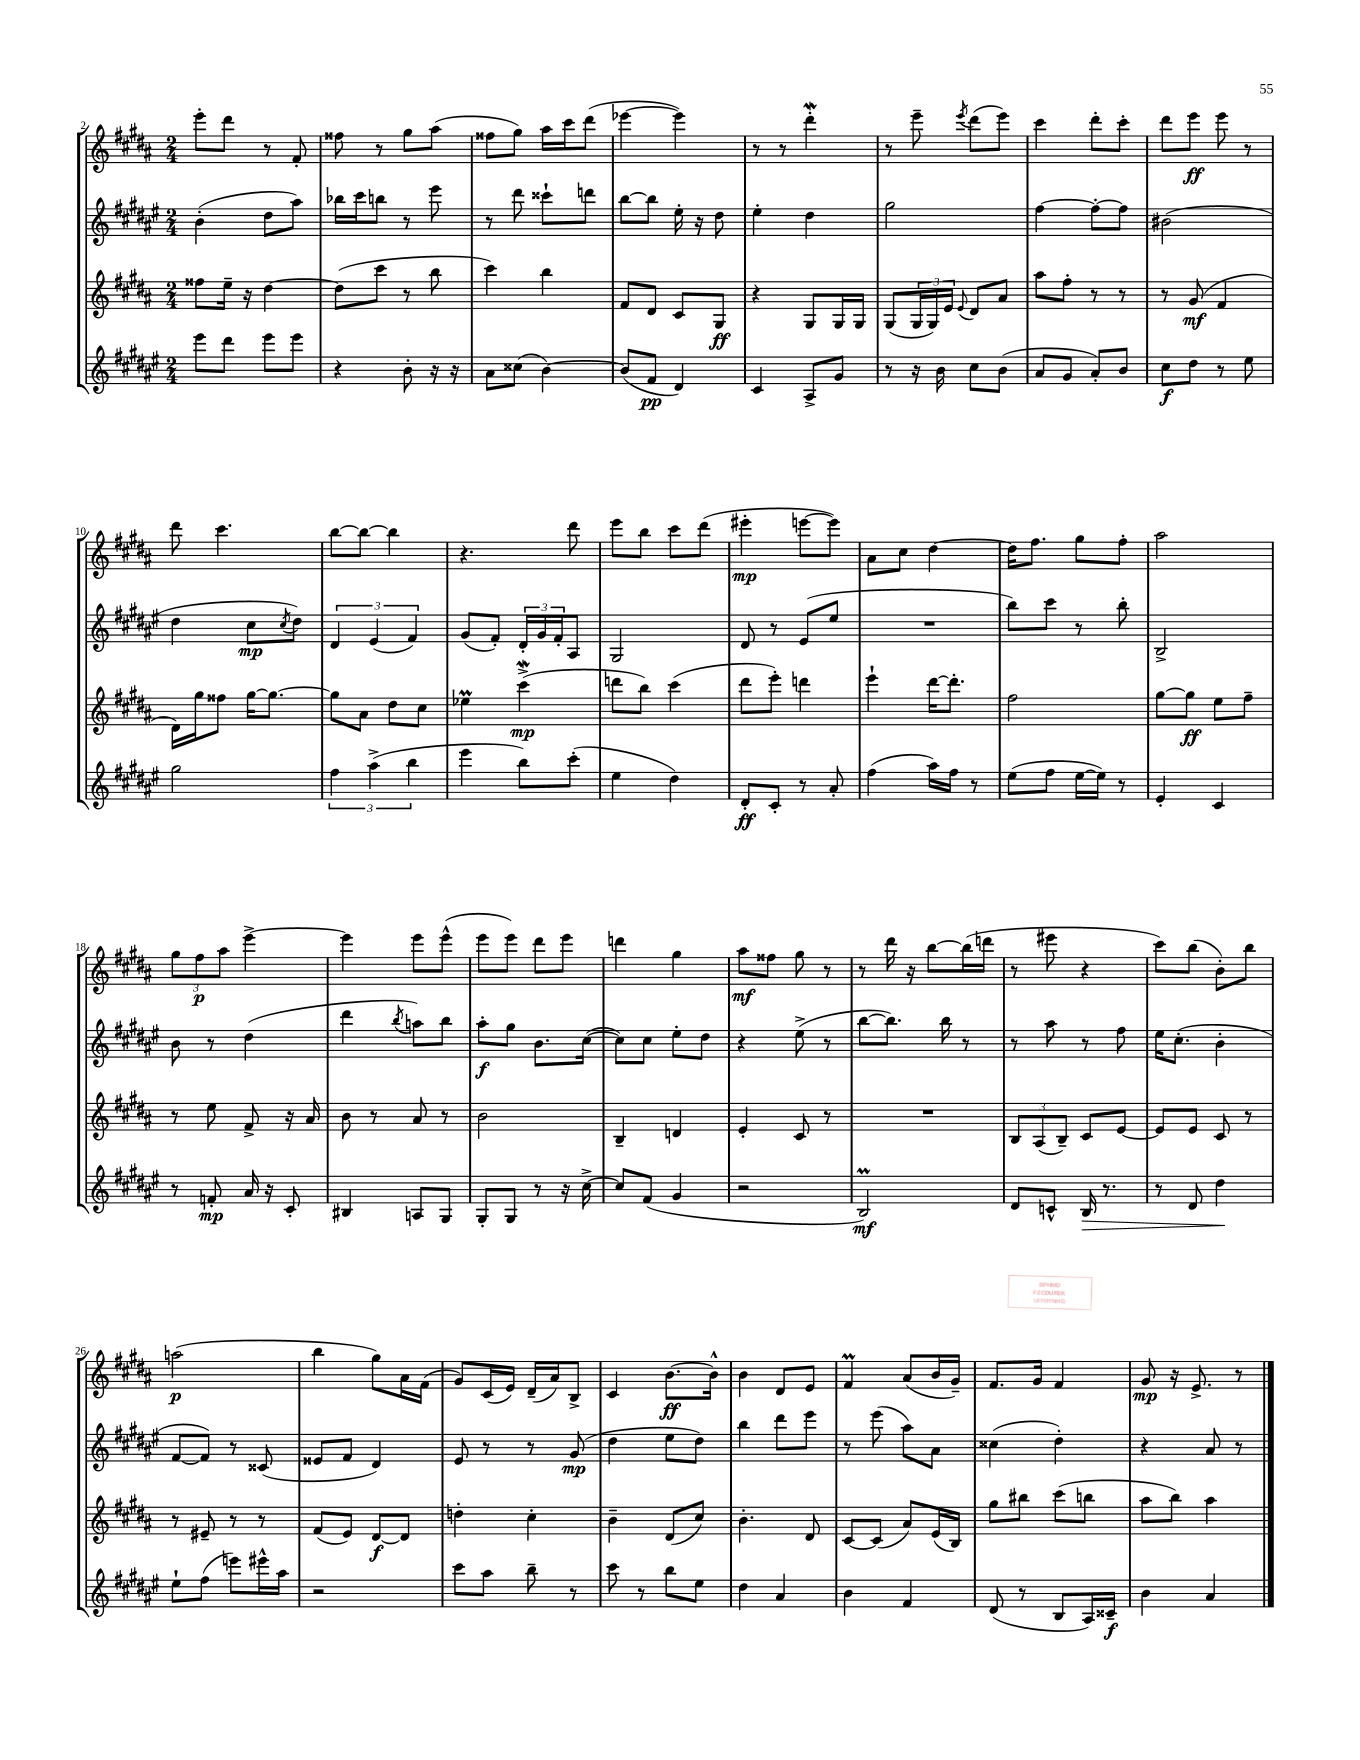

**kern	**kern	**kern	**kern
*staff4	*staff3	*staff2	*staff1
*clefG2	*clefG2	*clefG2	*clefG2
*k[f#c#g#d#a#e#]	*k[f#c#g#d#a#]	*k[f#c#g#d#a#e#]	*k[f#c#g#d#a#]
*M2/4	*M2/4	*M2/4	*M2/4
8eee#\L	8ff##\L	(4b'\	8eee'\L
8ddd#\J	16ee~\Jk	.	8ddd#\J
.	16r	.	.
8eee#\L	[4dd#\	8dd#\L	8r
8eee#\J	.	8aa#\J)	8f#'/
=	=	=	=
4r	(8dd#\]L	16bb-\LL	8ff##\
.	.	16ccc#\J	.
.	8ccc#\J	8bb\J	8r
8b'\	8r	8r	8gg#\L
16r	8bb\	8eee#\	(8aa#\J
16r	.	.	.
=	=	=	=
8a#\L	4ccc#\)	8r	8ff##\L
(8cc##\J	.	8ddd#\	8gg#\J)
[4b\)	4bb\	8ccc##`\L	16aa#\LL
.	.	.	16ccc#\J
.	.	8ddd\J	(8ddd#\J
=	=	=	=
(8b/]L	8f#/L	[8bb\L	[4eee-\
8f#/J	8d#/J	8bb\]J	.
4d#/)	8c#/L	16ee#'\	4eee-\])
.	.	16r	.
.	8G#/J	8dd#\	.
=	=	=	=
4c#/	4r	4ee#'\	8r
.	.	.	8r
8A#^/L	8G#/L	4dd#\	4ddd#'\
8g#/J	16G#/L	.	.
.	16G#/JJ	.	.
=	=	=	=
8r	(8G#/L	2gg#\	8r
16r	24G#/L	.	8eee~\
.	24G#/)	.	.
16b\	.	.	.
.	24e/JJ	.	.
.	8qqe/	.	8qeee/
8cc#\L	8d#/L	.	(8ddd#\L
(8b\J	8a#/J	.	8eee\J)
=	=	=	=
8a#/L	8aa#\L	[4ff#\	4ccc#\
8g#/J	8ff#'\J	.	.
8a#'/L)	8r	8ff#'\_L	8ddd#'\L
8b/J	8r	8ff#\]J	8ccc#'\J
=	=	=	=
8cc#\L	8r	(2b#\	8ddd#\L
8dd#\J	(8g#/	.	8eee\J
8r	4f#/	.	8eee\
8ee#\	.	.	8r
=	=	=	=
2gg#\	16d#\LL)	4dd#\	8ddd#\
.	16gg#\J	.	.
.	8ff##\J	.	4.ccc#\
.	[16gg#\LK	8cc#\L	.
.	8.gg#\_J	.	.
.	.	8qcc#/	.
.	.	8dd#\J)	.
=	=	=	=
6ff#\	8gg#\]L	6d#/	[8bb\L
.	8a#\J	.	8bb\_J
(6aa#^\	.	(6e#/	.
.	8dd#\L	.	4bb\]
6bb\	.	6f#/)	.
.	8cc#\J	.	.
=	=	=	=
4eee#\	4ee-\	(8g#/L	4.r
.	.	8f#'/J)	.
8bb\L)	(4ccc#^\	24d#'/LL	.
.	.	24g#/	.
.	.	24f#'/J	.
(8ccc#'\J	.	8A#/J	8ddd#\
=	=	=	=
4ee#\	8ddd\L	2G#/	8eee\L
.	8bb\J)	.	8bb\J
4dd#\)	(4ccc#\	.	8ccc#\L
.	.	.	(8ddd#\J
=	=	=	=
8d#'/L	8ddd#\L	8d#/	4eee#'\
8c#'/J	8eee'\J)	8r	.
8r	4ddd\	(8e#/L	[8eee\L
8a#'/	.	8ee#/J	8eee\]J)
=	=	=	=
(4ff#\	4eee`\	2r	8a#\L
.	.	.	8cc#\J
16aa#\LL)	[16ddd#\LK	.	[4dd#\
16ff#\JJ	8.ddd#'\]J	.	.
8r	.	.	.
=	=	=	=
(8ee#\L	2ff#\	8bb\L)	16dd#\]LK
.	.	.	8.ff#\J
8ff#\J	.	8ccc#\J	.
[16ee#\LL	.	8r	8gg#\L
16ee#\]JJ)	.	.	.
8r	.	8bb'\	8ff#'\J
=	=	=	=
4e#'/	[8gg#\L	2B^/	2aa#\
.	8gg#\]J	.	.
4c#/	8ee\L	.	.
.	8ff#~\J	.	.
=	=	=	=
8r	8r	8b\	12gg#\L
.	.	.	12ff#\
8f'/	8ee\	8r	.
.	.	.	12aa#\J
16a#/	8f#^/	(4dd#\	[4eee^\
16r	.	.	.
8c#'/	16r	.	.
.	16a#/	.	.
=	=	=	=
4B#/	8b\	4ddd#\	4eee\]
.	8r	.	.
.	.	8qbb/	.
8A/L	8a#/	8aa\L)	8eee\L
8G#/J	8r	8bb\J	(8eee^^\J
=	=	=	=
8G#'/L	2b\	8aa#'\L	8eee\L
8G#/J	.	8gg#\J	8eee\J)
8r	.	8.b\L	8ddd#\L
16r	.	.	8eee\J
[16cc#^\	.	([16cc#\Jk	.
=	=	=	=
8cc#/]L	4B~/	8cc#\]L)	4ddd\
(8f#/J	.	8cc#\J	.
4g#/	4d/	8ee#'\L	4gg#\
.	.	8dd#\J	.
=	=	=	=
2r	4e'/	4r	8aa#\L
.	.	.	8ff##\J
.	8c#/	(8ee#^\	8gg#\
.	8r	8r	8r
=	=	=	=
2B/)	2r	[8bb\L	8r
.	.	8.bb\]J)	16ddd#\
.	.	.	16r
.	.	.	[8bb\L
.	.	16bb\	.
.	.	8r	(16bb\]L
.	.	.	16ddd\JJ
=	=	=	=
8d#/L	12B/L	8r	8r
.	(12A#/	.	.
8c^^/J	.	8aa#\	8eee#\
.	12B~/J)	.	.
16B/	8c#/L	8r	4r
8.r	.	.	.
.	[8e/J	8ff#\	.
=	=	=	=
8r	8e/]L	16ee#\LK	8ccc#\L)
.	.	(8.cc#'\J	.
8d#/	8e/J	.	(8bb\J
4dd#\	8c#/	4b'\	8b'\L)
.	8r	.	8bb\J
=	=	=	=
8ee#`\L	8r	[8f#/L	(2aa\
(8ff#\J	8e#~/	8f#/]J)	.
8eee\L)	8r	8r	.
16eee#^^\L	8r	(8c##/	.
16aa#\JJ	.	.	.
=	=	=	=
2r	(8f#/L	8e##/L	4bb\
.	8e/J)	8f#/J	.
.	[8d#/L	4d#/)	8gg#\L)
.	8d#/]J	.	16a#\L
.	.	.	(16f#\JJ
=	=	=	=
8ccc#\L	4dd'\	8e#/	8g#/L)
8aa#\J	.	8r	(16c#/L
.	.	.	16e/JJ)
8bb~\	4cc#'\	8r	(16d#~/LL
.	.	.	16a#/J)
8r	.	(8g#/	8B^/J
=	=	=	=
8ccc#\	4b~\	4dd#\	4c#/
8r	.	.	.
8bb\L	(8d#/L	8ee#\L	[8.b\L
8ee#\J	8cc#/J)	8dd#\J)	.
.	.	.	16b^^\]Jk
=	=	=	=
4dd#\	4.b'\	4bb\	4b\
4a#/	.	8ddd#\L	8d#/L
.	8d#/	8eee#\J	8e/J
=	=	=	=
4b\	[8c#/L	8r	4f#/
.	(8c#/]J	(8eee#\	.
4f#/	8a#/L)	8aa#\L)	(8a#/L
.	(16e/L	8a#\J	16b/L
.	16B/JJ)	.	16g#~/JJ)
=	=	=	=
(8d#/	8gg#\L	(4cc##\	8.f#/L
8r	8bb#\J	.	.
.	.	.	16g#/Jk
8B/L	(8ccc#\L	4dd#'\)	4f#/
16A#/L)	8bb\J	.	.
16c##~/JJ	.	.	.
=	=	=	=
4b\	8aa#\L	4r	8g#/
.	8bb\J)	.	16r
.	.	.	8.e^/
4a#/	4aa#\	8a#/	.
.	.	8r	8r
==	==	==	==
*-	*-	*-	*-
